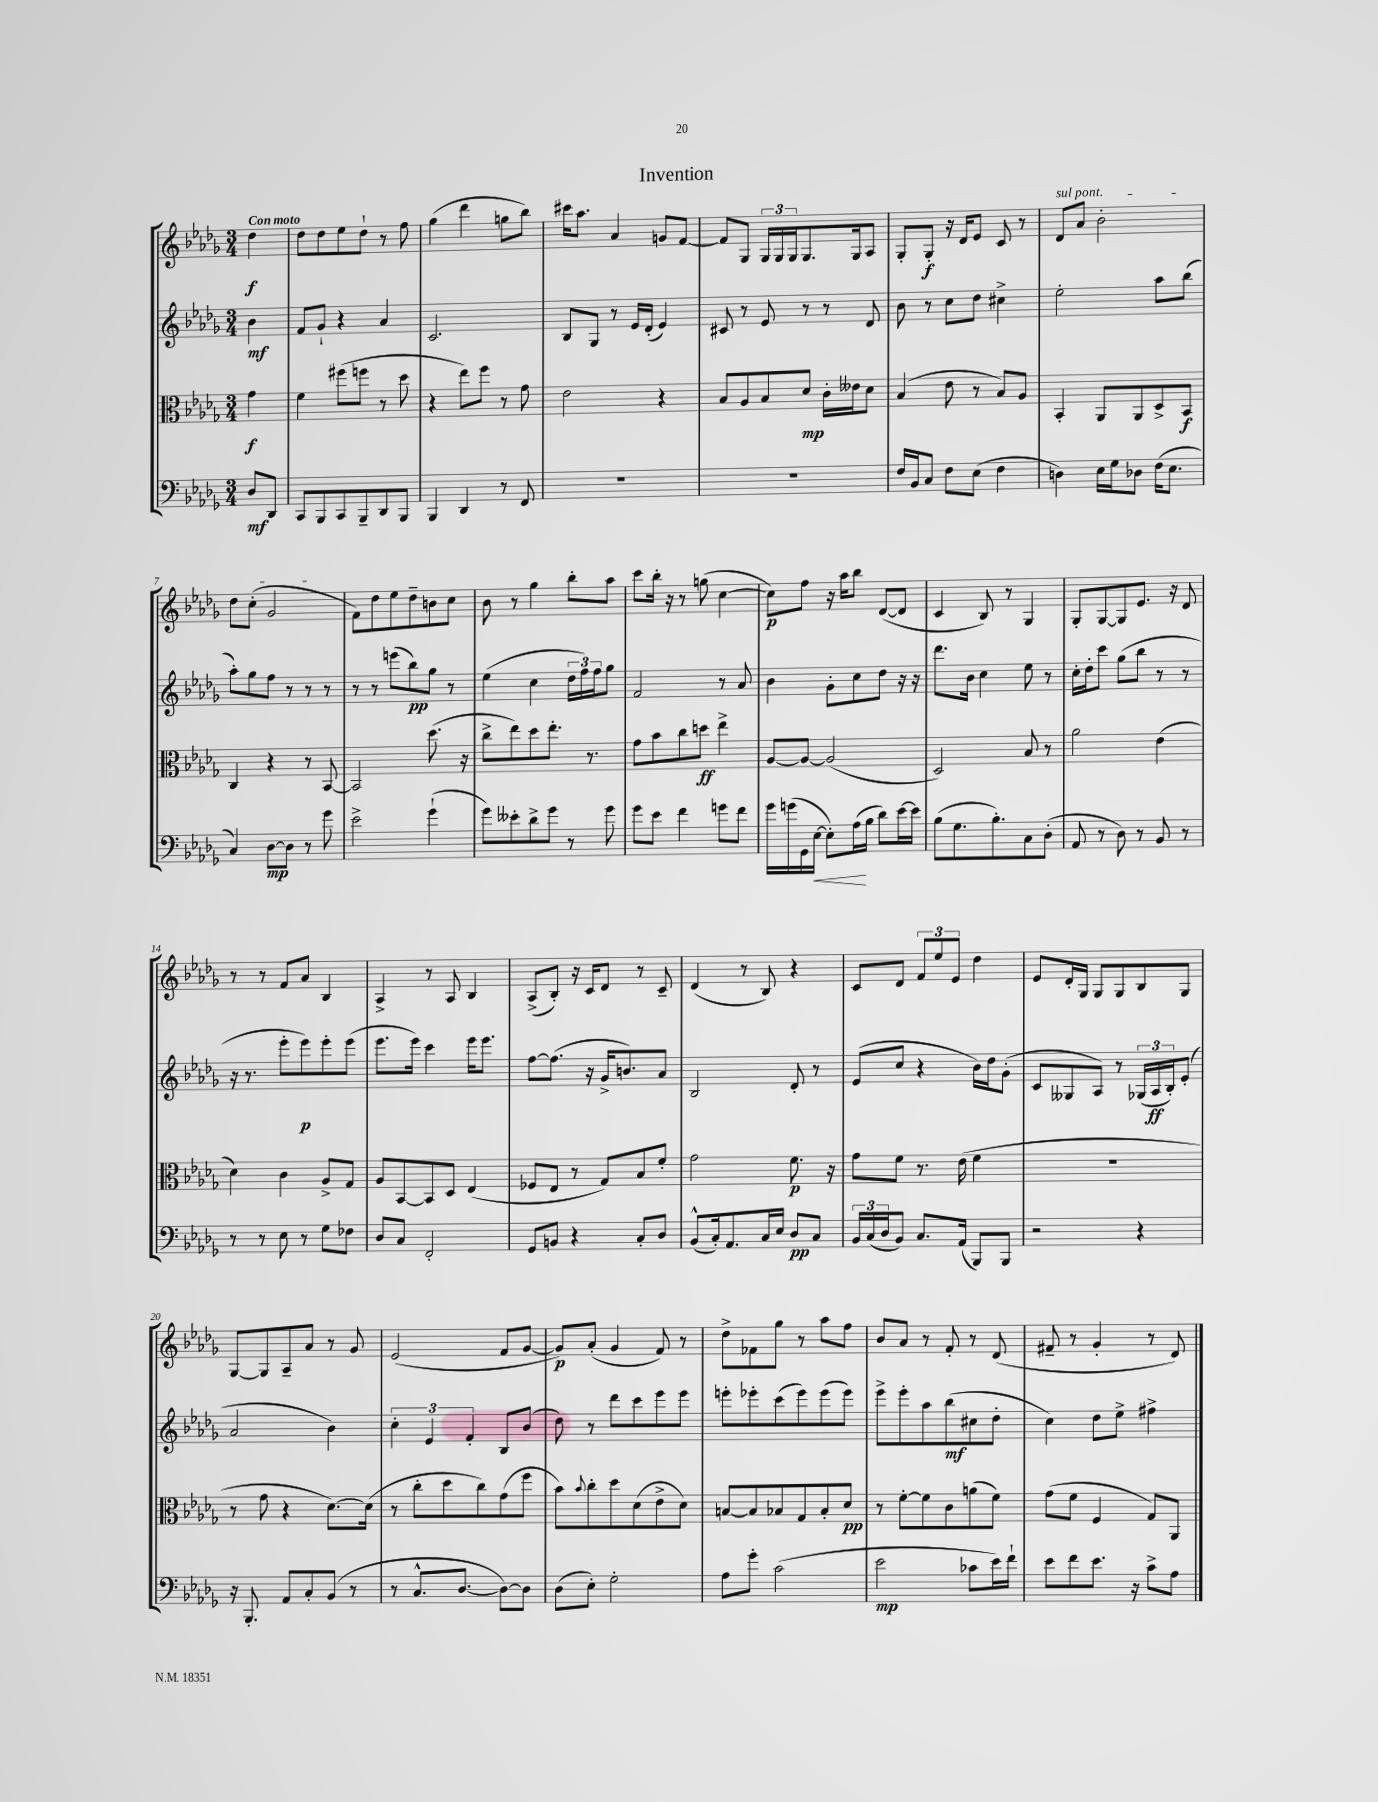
\header { title = "Invention" }
<<
\new StaffGroup <<
\new Staff = "s0" {
    \clef treble \key des \major \numericTimeSignature \time 3/4 \partial 4 \tempo "Con moto"
    des''4\f |
    des''8 des''8 ees''8 des''8-! r8 f''8 |
    ges''4( des'''4 g''8 bes''8) |
    cis'''16 aes''8. aes'4 g'8 f'8~ |
    f'8 ges8 \tuplet 3/2 { ges16 ges16 ges16 } ges8. ges16 aes8 |
    ges8-. ges8-.\f r16 des'16 ees'8 c'8 r8 |
    \once \override TextSpanner.bound-details.left.text = \markup { \italic "sul pont." } des'8\startTextSpan aes'8 bes'2-. |
    des''8 c''8-.( ges'2\stopTextSpan |
    f'8) des''8 ees''8 des''8-- b'8 c''8 |
    bes'8 r8 ges''4 bes''8-. aes''8 |
    c'''8 bes''16-. r16 r8 g''8( c''4~ |
    c''8\p) f''8 r16 aes''16 bes''8 des'8~( des'8 |
    c'4 bes8) r8 ges4 |
    ges8-. ges8~ ges8 ees'8. r16 des'8 |
    r8 r8 f'8 aes'8 bes4 |
    aes4-> r8 aes8 bes4 |
    aes8->( bes8-.) r16 c'16 des'8 r8 c'8-- |
    des'4( r8 bes8) r4 |
    c'8 des'8 \tuplet 3/2 { f'8 ees''8 ees'8 } des''4 |
    ees'8 des'16-. ges16 ges8 ges8 bes8 ges8 |
    ges8~ ges8 aes8-- aes'8 r8 ges'8 |
    ees'2( f'8 ges'8~ |
    ges'8\p) aes'8-.( ges'4 f'8) r8 |
    des''8-> fes'8 ges''8 r8 aes''8 f''8 |
    bes'8 aes'8 r8 f'8-. r8 des'8( |
    fis'8-- r8 ges'4-. r8 des'8) \bar "|." |
}
\new Staff = "s1" {
    \clef treble \key des \major \numericTimeSignature \time 3/4 \partial 4
    bes'4\mf |
    f'8 ges'8-! r4 aes'4 |
    c'2. |
    bes8 ges8 r8 ees'16 des'16-.( ees'4) |
    cis'8 r8 ees'8 r8 r8 des'8 |
    bes'8 r8 c''8 des''8 cis''4-> |
    ees''2-. aes''8 bes''8( |
    aes''8-.) ges''8 f''8 r8 r8 r8 |
    r8 r8 e'''8( bes''8\pp) ges''8 r8 |
    ees''4( c''4 \tuplet 3/2 { des''16 f''16) f''16 } ges''8 |
    f'2 r8 aes'8 |
    bes'4 ges'8-. c''8 des''8 r16 r16 |
    des'''8. bes'16 c''4 ees''8 r8 |
    c''16-. des''16-. c'''8 ges''8( bes''8 r8 r8 |
    r16 r8. ees'''8-. ees'''8\p) ees'''8-. ees'''8( |
    ees'''8. ees'''16) c'''4 ees'''16 ees'''8. |
    f''8~ f''8.( r16 ges'16-> b'8.) aes'8 |
    bes2 des'8-. r8 |
    ees'8( c''8 r4 bes'16) des''16 ges'8-.( |
    c'8 geses8 aes8) r8 \tuplet 3/2 { ges16( aes16\ff bes16-.) } ees'8-.( |
    aes'2 bes'4) |
    \tuplet 3/2 { c''4-. ees'4 f'4-. } bes8 bes'8( |
    des''8) r8 des'''8 c'''8 ees'''8 ees'''8 |
    e'''8-. ees'''8-. c'''8( ees'''8) ees'''8( ees'''8) |
    ees'''8-> ees'''8-. aes''8 bes''8\mf( cis''8 des''8-. |
    c''4) des''8 ees''8-> fis''4-> \bar "|." |
}
\new Staff = "s2" {
    \clef alto \key des \major \numericTimeSignature \time 3/4 \partial 4
    ges'4\f |
    f'4 fis''8( f''8 r8 des''8 |
    r4 ees''8) f''8 r8 ges'8 |
    ees'2 r4 |
    bes8 aes8 bes8 des'8\mp c'16-. eeses'16 des'8 |
    bes4( ees'8 r8 bes8) aes8 |
    bes,4-. aes,8 aes,8 des8-> bes,8\f |
    c4 r4 r8 bes,8~ |
    bes,2 des''8.( r16 |
    c''8-> ees''8) des''8 ees''8.-. r8. |
    ges'8 bes'8 c''8 d''8\ff ees''4-> |
    aes8~ aes8~ aes2( |
    des2) bes8 r8 |
    aes'2 ees'4( |
    des'4) c'4 aes8-> ges8 |
    aes8 bes,8~ bes,8 des8 ees4( |
    fes8 ees8 r8 ges8) bes8 f'8-. |
    ges'2 f'8.\p r16 |
    ges'8 f'8 r8. ees'16( f'4 |
    R2. |
    r8 ges'8 r4 des'8.~) des'16( |
    r8 c''8-. des''8 c''8) ges'8( f''8 |
    bes'8) \appoggiatura { bes'8 } c''8-. des''8 des'8( ees'8-> des'8) |
    b8~ b8 bes8 ges8 bes8-. des'8\pp |
    r8 f'8~-. f'8 c'8 a'8( f'8) |
    ges'8( f'8 f4 ges8) aes,8 \bar "|." |
}
\new Staff = "s3" {
    \clef bass \key des \major \numericTimeSignature \time 3/4 \partial 4
    des8\mf des,8 |
    c,8 bes,,8 c,8 bes,,8-- des,8 bes,,8 |
    bes,,4 des,4 r8 f,8 |
    R2. |
    R2. |
    f16 bes,16 c8 f8 ees8( f4 |
    d4) ees16 ges16 des8 f16( ees8. |
    c4) des8~\mp des8 r8 ges'8 |
    ees'2-> ges'4-!( |
    ges'8) eeses'8-. des'8-> ges'8 r8 ges'8 |
    ges'8 ees'8 f'4 g'8 f'8 |
    ges'16 g'16( ges,16 ees16~\< ees8-.) aes16\!( bes16 des'8) ees'16~ ees'16 |
    bes8( ges8. bes8.-.) c8 des8-.( |
    aes,8 r8 des8) r8 bes,8 r8 |
    r8 r8 ees8 r8 ges8 fes8 |
    des8 c8 f,2-. |
    ges,8 b,8 r4 c8-. des8 |
    bes,8-^( c16-.) aes,8. c16 ees16 des8\pp c8 |
    \tuplet 3/2 { bes,16 c16( des16 } bes,8) c8. aes,16( bes,,8) bes,,8 |
    r2 r4 |
    r16 bes,,8.-. aes,8 c8-. bes,8( r8 |
    r8 c8.-^ des8.~ des8~) des8 |
    des8( ees8-.) ges2-. |
    aes8 ges'8-. c'2( |
    ees'2\mp ces'8 ees'16) f'16-! |
    ees'8 f'8 ees'8. r16 c'8-> aes8 \bar "|." |
}
>>
>>
